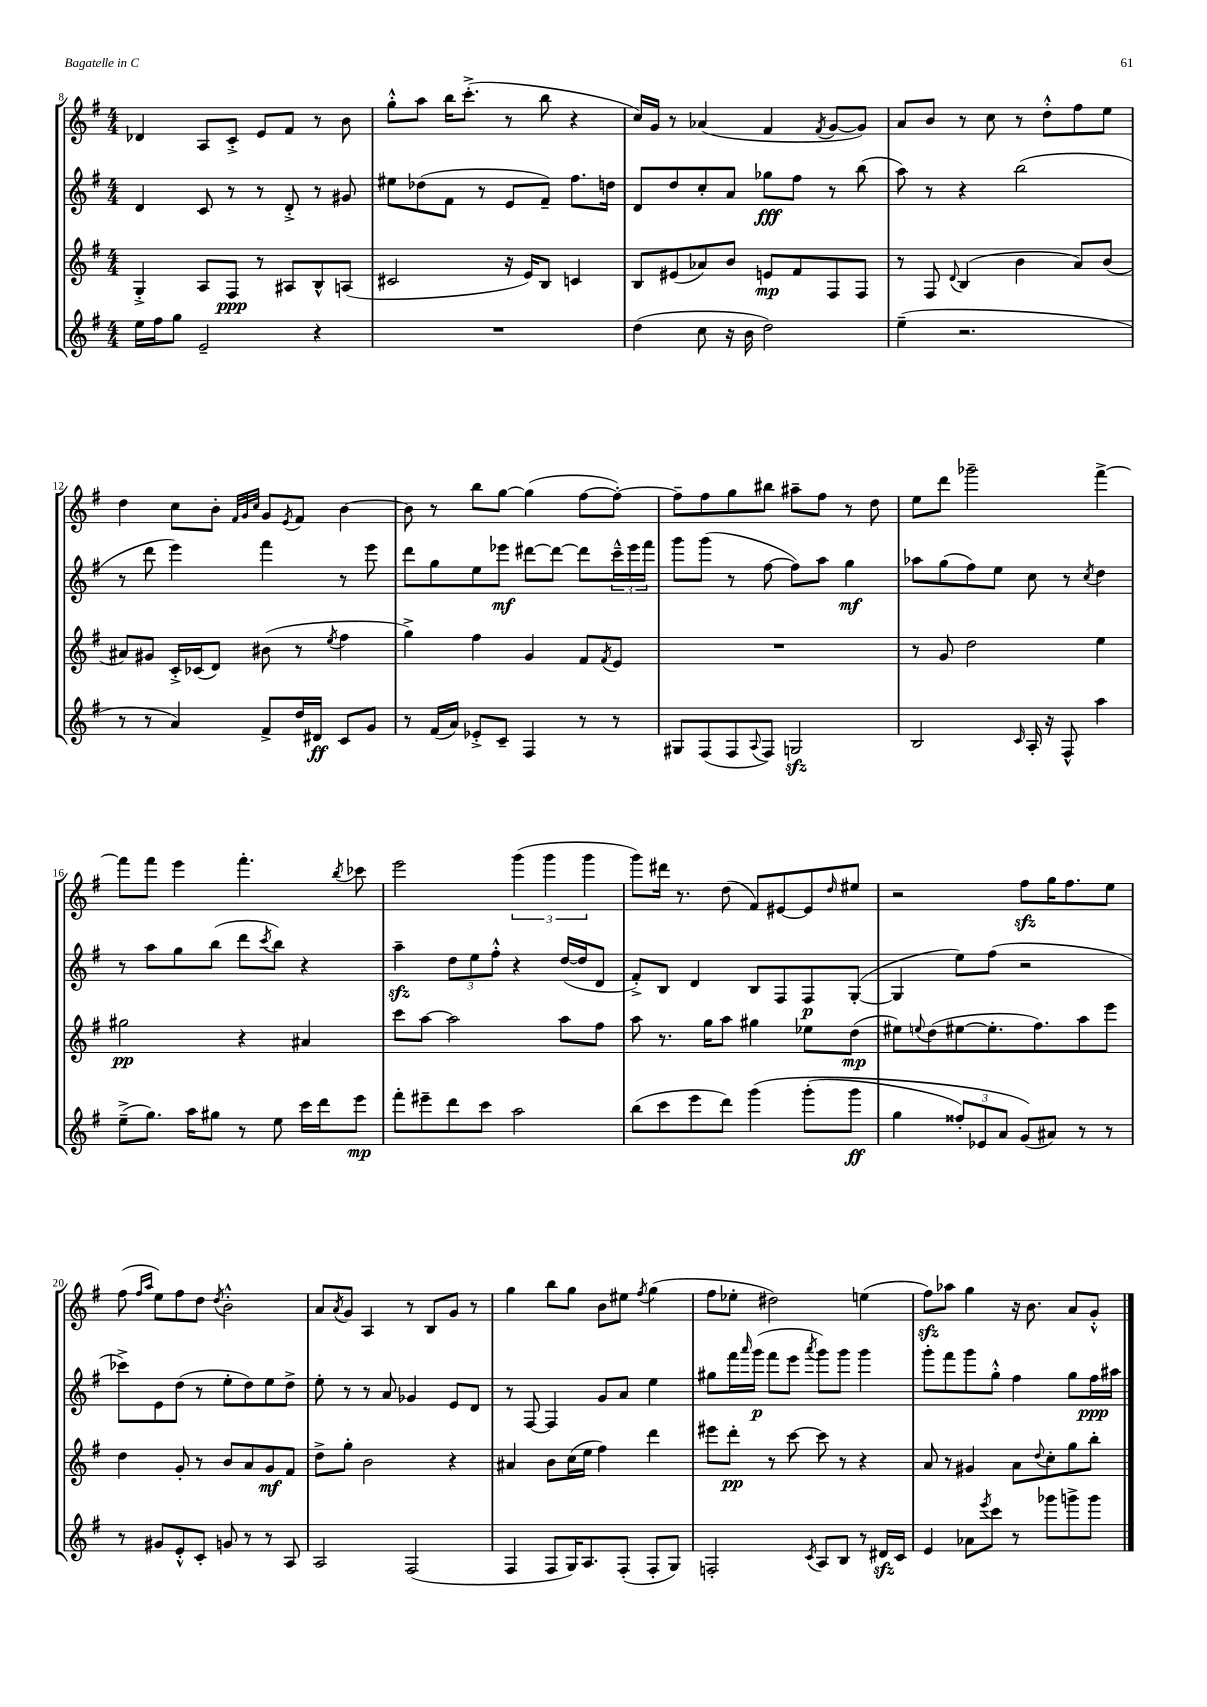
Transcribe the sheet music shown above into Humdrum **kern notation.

**kern	**kern	**kern	**kern
*staff4	*staff3	*staff2	*staff1
*clefG2	*clefG2	*clefG2	*clefG2
*k[f#]	*k[f#]	*k[f#]	*k[f#]
*M4/4	*M4/4	*M4/4	*M4/4
16ee\LL	4G'^/	4d/	4d-/
16ff#\J	.	.	.
8gg\J	.	.	.
2e~/	8A/L	8c/	8A/L
.	8F#/J	8r	8c'^/J
.	8r	8r	8e/L
.	8A#/L	8d'^/	8f#/J
4r	8B^^/	8r	8r
.	(8A/J	8g#/	8b\
=	=	=	=
1r	2c#/	8ee#\L	8gg'^^\L
.	.	(8dd-\	8aa\J
.	.	8f#\J	16bb\LK
.	.	.	(8.ccc'^\J
.	.	8r	.
.	16r	8e/L	8r
.	16e/LK)	.	.
.	8B/J	8f#~/J)	8bb\
.	4c/	8.ff#\L	4r
.	.	16dd\Jk	.
=	=	=	=
(4dd\	8B/L	8d/L	16cc/LL)
.	.	.	16g/JJ
.	(8e#/	8dd/	8r
8cc\	8a-/)	8cc'/	(4a-/
16r	8b/J	8a/J	.
16b\	.	.	.
2dd\)	8e/L	8gg-\L	4f#/
.	8f#/	8ff#\J	.
.	.	.	8qf#/
.	8F#/	8r	[8g/L
.	8F#/J	(8bb\	8g/]J)
=	=	=	=
(4ee~\	8r	8aa\)	8a/L
.	8F#/	8r	8b/J
.	8qqd/	.	.
2.r	(4B/	4r	8r
.	.	.	8cc\
.	4b\	(2bb\	8r
.	.	.	8dd'^^\L
.	8a/L)	.	8ff#\
.	(8b/J	.	8ee\J
=	=	=	=
8r	8a#/L)	8r	4dd\
8r	8g#/J	8ddd\	.
4a/)	16c'^/LL	4eee\)	8cc\L
.	(16c-/J	.	.
.	8d/J)	.	8b'\J
.	.	.	32qqf#/LLL
.	.	.	32qqg/
.	.	.	32qqcc/JJJ
8f#^/L	(8b#\	4fff#\	8g/L
.	.	.	8qe/
16dd/L	8r	.	8f#/J
16d#/JJ	.	.	.
.	8qee/	.	.
8c/L	4ff#\	8r	[4b\
8g/J	.	8eee\	.
=	=	=	=
8r	4gg^\)	8ddd\L	8b\]
(16f#/LL	.	8gg\	8r
16a/JJ)	.	.	.
8e-'^/L	4ff#\	8ee\	8bb\L
8c~/J	.	8eee-\J	[8gg\J
4F#/	4g/	[8ddd#\L	(4gg\]
.	.	8ddd#\_J	.
8r	8f#/L	8ddd#\]L	[8ff#\L
.	8qf#/	.	.
8r	8e/J	24ccc~^^\L	8ff#'\_J)
.	.	24eee-\	.
.	.	24fff#\JJ	.
=	=	=	=
8G#/L	1r	8ggg\L	8ff#~\]L
(8F#/	.	(8ggg\J	8ff#\
8F#/	.	8r	8gg\
8qqA/	.	.	.
8F#/J)	.	[8ff#\	8bb#\J
2G/	.	8ff#\]L)	8aa#~\L
.	.	8aa\J	8ff#\J
.	.	4gg\	8r
.	.	.	8dd\
=	=	=	=
2B/	8r	8aa-\L	8ee\L
.	8g/	(8gg\	8ddd\J
.	2dd\	8ff#\)	2ggg-~\
.	.	8ee\J	.
16qqc/	.	.	.
16A'/	.	8cc\	.
16r	.	.	.
8F#^^/	.	8r	.
.	.	8qcc/	.
4aa\	4ee\	4dd\	[4fff#^\
=	=	=	=
(8ee~^\L	2gg#\	8r	8fff#\]L
8.gg\J)	.	8aa\L	8fff#\J
.	.	8gg\	4eee\
16aa\LK	.	.	.
8gg#\J	.	(8bb\J	.
8r	4r	8ddd\L	4.fff#'\
.	.	8qccc/	.
8ee\	.	8bb\J)	.
16ccc\LL	4a#/	4r	.
16ddd\J	.	.	.
.	.	.	8qbb/
8eee\J	.	.	8ccc-\
=	=	=	=
8fff#'\L	8ccc\L	4aa~\	2eee\
8eee#~\	[8aa\J	.	.
8ddd\	2aa\]	12dd\L	.
.	.	12ee\	.
8ccc\J	.	.	.
.	.	12ff#'^^\J	.
2aa\	.	4r	(6ggg\
.	.	.	6ggg\
.	8aa\L	([16dd/LL	.
.	.	16dd/]J	.
.	.	.	6ggg\
.	8ff#\J	8d/J	.
=	=	=	=
(8bb\L	8aa\	8f#'^/L)	8ggg\L)
8ccc\	8.r	8B/J	16ddd#\Jk
.	.	.	8.r
8eee\	.	4d/	.
.	16gg\LK	.	.
8ddd\J)	8aa\J	.	(8dd\
&(4ggg\	4gg#\	8B/L	8f#/L)
.	.	8F#/	[8e#/
(8ggg'\L	8ee-\L	8F#/	8e#/]
.	.	.	16qqdd/
8ggg\J	(8dd\J	([8G'/J	8ee#/J
=	=	=	=
4gg\	8ee#\L)	4G/]	2r
.	8qqee/	.	.
.	(8dd\	.	.
12ff##'/L)	[8ee#\	8ee\L)	.
12e-/	.	.	.
.	8.ee#'\]	(8ff#\J	.
12a/J	.	.	.
(8g/L&)	.	2r	8ff#\L
.	8.ff#\)	.	.
8a#/J)	.	.	16gg\K
.	.	.	8.ff#\
8r	8aa\	.	.
8r	8eee\J	.	8ee\J
=	=	=	=
8r	4dd\	8ccc-^\L)	(8ff#\
.	.	.	16qqff#/LL
.	.	.	16qqaa/JJ
8g#/L	.	8e\	8ee\L)
8e'^^/	8g'/	(8dd\J	8ff#\
8c'/J	8r	8r	8dd\J
.	.	.	8qdd/
8g/	8b/L	8ee'\L	2b'^^\
8r	8a/	8dd\)	.
8r	8g/	8ee\	.
8A/	8f#/J	8dd^\J	.
=	=	=	=
2A/	8dd^\L	8ee'\	8a/L
.	.	.	8qa/
.	8gg'\J	8r	8g/J
.	2b\	8r	4A/
.	.	8a/	.
(2F#/	.	4g-/	8r
.	.	.	8B/L
.	4r	8e/L	8g/J
.	.	8d/J	8r
=	=	=	=
4F#/	4a#/	8r	4gg\
.	.	[8F#/	.
8F#/L	8b\L	4F#/]	8bb\L
16G/K)	(16cc\L	.	8gg\J
8.A/	16ee\JJ	.	.
.	4ff#\)	8g/L	8b\L
(8F#'/J	.	8a/J	8ee#\J
.	.	.	8qff#/
8F#'/L	4ddd\	4ee\	(4gg\
8G/J)	.	.	.
=	=	=	=
2F'/	8eee#\L	8gg#\L	8ff#\L
.	8ddd'\J	16fff#\L	8ee-'\J
.	.	16qqaaa/	.
.	.	(16ggg\JJ	.
.	8r	8fff#\L	2dd#\)
.	[8ccc\	8eee\J	.
8qc/	.	8qaaa/	.
8A/L	8ccc\]	8ggg\L)	.
8B/J	8r	8ggg\J	.
8r	4r	4ggg\	(4ee\
16d#/LL	.	.	.
16c/JJ	.	.	.
=	=	=	=
4e/	8a/	8ggg'\L	8ff#\L)
.	8r	8fff#\	8aa-\J
8a-\L	4g#/	8ggg\	4gg\
8qeee/	.	.	.
8ccc\J	.	8gg'^^\J	.
8r	8a\L	4ff#\	16r
.	.	.	8.b\
.	8qqdd/	.	.
8ggg-\L	8cc'\	.	.
8ggg^\	8gg\	8gg\L	8a/L
8ggg\J	8bb'\J	16ff#\L	8g'^^/J
.	.	16aa#\JJ	.
==	==	==	==
*-	*-	*-	*-
